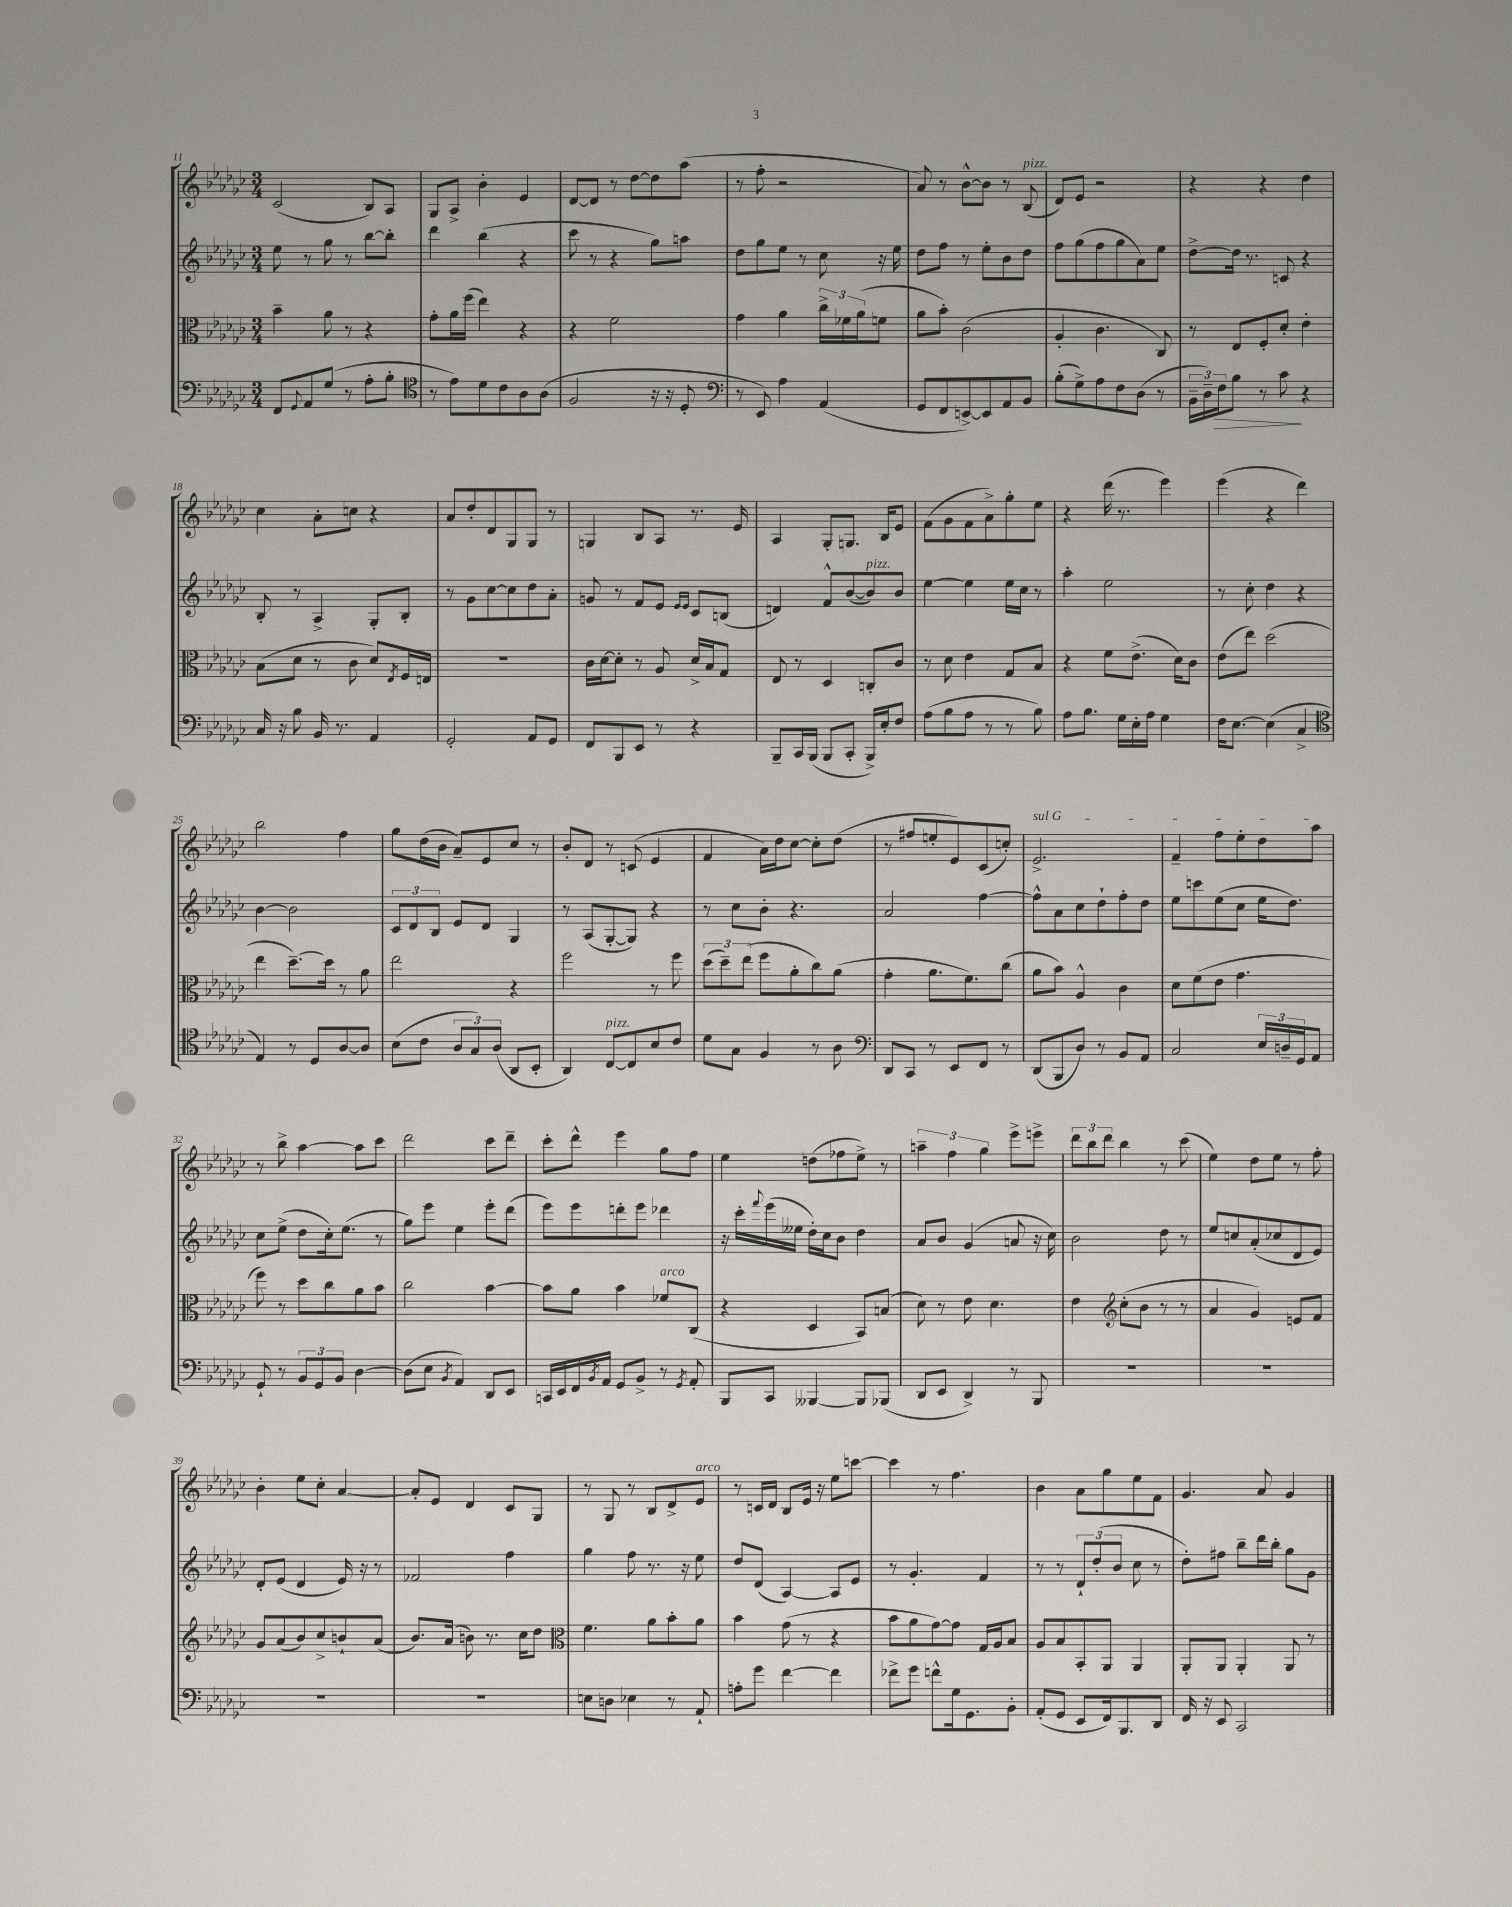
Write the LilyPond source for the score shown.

<<
\new StaffGroup <<
\new Staff = "s0" {
    \clef treble \key ges \major \numericTimeSignature \time 3/4
    ces'2( bes8) aes8 |
    ges8 aes8-> bes'4-. ees'4 |
    des'8~ des'8 r8 des''8~ des''8 aes''8( |
    r8 f''8-. r2 |
    aes'8) r8 bes'8~-^ bes'8 r8 bes8^\markup { \italic "pizz." }( |
    des'8) ees'8 r2 |
    r4 r4 des''4 |
    ces''4 aes'8-. c''8 r4 |
    aes'8 des''8-. des'8 ges8 ges8 r8 |
    g4 bes8 aes8 r8. ees'16 |
    aes4 ges8-. g8. bes16 ees'8 |
    f'8( ges'8 f'8 aes'8->) ges''8-. ees''8 |
    r4 des'''16( r8. ees'''4) |
    ees'''4( r4 des'''4) |
    bes''2 f''4 |
    ges''8 des''16( bes'16 aes'8--) ees'8 ces''8 r8 |
    bes'8-. des'8 r8 c'8( ees'4 |
    f'4 aes'16) des''16 ces''8~ ces''8-. des''8( |
    r8 fis''8 e''8-. ees'8) ces'8( c''8-.) |
    \once \override TextSpanner.bound-details.left.text = \markup { \italic "sul G" } ees'2.->\startTextSpan |
    f'4-- f''8 ees''8-. des''8 aes''8\stopTextSpan |
    r8 bes''8-> aes''4~ aes''8 ces'''8 |
    des'''2 ces'''8 des'''8-- |
    ces'''8-. des'''8-^ ees'''4 ges''8 f''8 |
    ees''4 d''8( fes''8 ees''8->) r8 |
    \tuplet 3/2 { a''4-- f''4 ges''4 } ees'''8-> e'''8-> |
    \tuplet 3/2 { des'''8 bes''8 des'''8 } bes''4 r8 ces'''8( |
    ees''4) des''8 ees''8 r8 f''8-. |
    bes'4-. ees''8 ces''8-. aes'4~ |
    aes'8-. ees'8 des'4 ces'8 ges8 |
    r8 ges8 r8 bes8 des'8-> ees'8^\markup { \italic "arco" } |
    r8 c'16 des'16 bes8 ees'16 r16 ees''8 c'''8~ |
    c'''4 r8 f''4. |
    bes'4 aes'8 ges''8 ees''8 f'8 |
    ges'4. aes'8 ges'4 \bar "|." |
}
\new Staff = "s1" {
    \clef treble \key ges \major \numericTimeSignature \time 3/4
    ees''8 r8 ges''8 r8 bes''8~ bes''8-. |
    des'''4 bes''4( r4 |
    ces'''8 r8 r4 ges''8) a''8 |
    des''8 ges''8 ees''8 r8 ces''8 r16 ees''16 |
    des''8 f''8 r8 ees''8-. bes'8 des''8 |
    f''8 ges''8( f''8 ges''8 aes'8) ees''8 |
    des''8~-> des''16 r8. c'8 r4 |
    bes8-. r8 aes4-> ges8-. bes8-. |
    r8 ges'8 ces''8~ ces''8 des''8 aes'8-. |
    g'8 r8 f'8 ees'8 \grace { ees'16 ees'16 } ces'8 b8( |
    d'4) f'8-^ bes'8~( bes'8^\markup { \italic "pizz." }) bes'8 |
    ees''4~ ees''4 ees''16 ces''16 r8 |
    aes''4-. ees''2 |
    r8 ces''8-. des''4 r4 |
    bes'4~ bes'2 |
    \tuplet 3/2 { ces'8 des'8 bes8 } ees'8 des'8 ges4 |
    r8 aes8( ges8~-. ges8) r4 |
    r8 ces''8 bes'8-. r4. |
    aes'2 f''4~ |
    f''8-^ aes'8 ces''8 des''8-! f''8-. des''8 |
    ees''8 c'''8 ees''8( ces''8 ees''16 des''8.) |
    ces''8 ees''8->( des''8 ces''16-.) ees''8.( r8 |
    ges''8) ees'''8 ees''4 ees'''8-. des'''8( |
    ees'''8) ees'''8 d'''8-. ees'''8 des'''4 |
    r16 ces'''16-. \appoggiatura { f'''8 } ees'''16( eeses''16 des''16-.) ces''16 bes'8 des''4 |
    aes'8 bes'8 ges'4( a'8 r16 ces''16) |
    bes'2 des''8 r8 |
    ees''8 c''8 aes'8-.( ces''8 des'8 ees'8) |
    des'8-. ees'8( des'4 ees'16) r16 r8 |
    fes'2 f''4 |
    ges''4 f''8 r8. r16 ees''8 |
    des''8 des'8( aes4~) aes8 ees'8 |
    r8 ges'4.-. f'4 |
    r8 r8 \tuplet 3/2 { des'8-! des''8-.( bes'8 } ces''8 r8 |
    des''8-.) fis''8 bes''8-- des'''16 bes''16-. ges''8 ges'8 \bar "|." |
}
\new Staff = "s2" {
    \clef alto \key ges \major \numericTimeSignature \time 3/4
    bes'4-- aes'8 r8 r4 |
    ges'8-. aes'16 f''16( ees''4) r4 |
    r4 f'2 |
    ges'4 aes'4 \tuplet 3/2 { ces''16-> fes'16 aes'16( } f'8 |
    aes'8 bes'8-.) ces'2( |
    aes4-. ces'4. ces8) |
    r8 ees8 f8-. des'8-. ees'4-. |
    bes8( des'8 r8 ces'8 des'8) \acciaccatura { ees8 } f16 e16 |
    R2. |
    ces'16 des'16~ des'8-. r8 aes8 des'16-> bes16 ges8 |
    ees8 r8 des4 c8-. ces'8 |
    r8 des'8 ees'4 ges8 bes8 |
    r4 f'8 ees'8.->( des'16) ces'8 |
    ees'8( ees''8) des''2( |
    ees''4 des''8.~--) des''16 r8 aes'8 |
    ees''2 r4 |
    f''2 r8 f''8 |
    \tuplet 3/2 { des''8( des''8--) ees''8( } f''8 aes'8-. ces''8) aes'8( |
    ges'4-. aes'8. f'8.) ces''8( |
    aes'8 bes'8) aes4-^ ces'4 |
    des'8 f'8( ees'8 ges'4. |
    f''8) r8 des''8 ces''8 aes'8 bes'8 |
    ces''2 bes'4~ |
    bes'8 aes'8 bes'4 fes'8^\markup { \italic "arco" } ces8( |
    r4 des4 bes,8) b8( |
    des'8) r8 ees'8 des'4. |
    ees'4 \clef treble ces''8-.( bes'8 r8 r8 |
    aes'4 ges'4) e'8 f'8 |
    ges'8 aes'8( bes'8) ces''8-> b'8-! aes'8( |
    bes'8.) aes'16( b'8) r8. ces''16 des''8 |
    \clef alto f'4. aes'8 bes'8-. aes'8 |
    bes'4 ges'8( r8 r4 |
    bes'8 aes'8 ges'8~) ges'8 ges16 aes16 bes8 |
    aes8 bes8 bes,8-. aes,8 aes,4 |
    aes,8-. aes,8 aes,4-. aes,8 r8 \bar "|." |
}
\new Staff = "s3" {
    \clef bass \key ges \major \numericTimeSignature \time 3/4
    f,8 \appoggiatura { ges,8 } aes,8 ges8( r8 aes8-. bes8-. |
    \clef tenor r8 ees'8) des'8 ces'8 aes8 aes8( |
    f2 r16 r16 des8-. |
    \clef bass r8 ees,8) aes4 aes,4( |
    ges,8 f,8 e,8~->) e,8 aes,8 bes,8 |
    bes8-.( ges8->) aes8 f8 des8( r8 |
    \tuplet 3/2 { bes,16-- des16--) f16\> } bes8 r8 ces'8\! r4 |
    ces16 r16 bes8 bes,16 r8. aes,4 |
    ges,2-. aes,8 ges,8 |
    f,8 bes,,8 ees,8 r8 r4 |
    bes,,8-- ces,16 bes,,16( bes,,8 ces,8-. bes,,16->) ees16-. f8 |
    aes8( bes8 aes8 r8 r8 bes8) |
    aes8 bes8. ges16 ees16-. aes16 ges4 |
    f16 ees8.~ ees4( ces4-> |
    \clef tenor ees4) r8 des8 aes8~ aes8 |
    bes8( ces'8 \tuplet 3/2 { aes8 ges8) aes8( } aes,8 bes,8-. |
    aes,4) ces8~^\markup { \italic "pizz." } ces8 bes8 ces'8 |
    des'8 ges8 f4 r8 aes8 |
    \clef bass des,8 ces,8 r8 ees,8 f,8 r8 |
    des,8( bes,,8 des8) r8 bes,8 aes,8 |
    ces2 \tuplet 3/2 { ees16 d16-- ges,16 } aes,8 |
    ges,8-! r8 \tuplet 3/2 { bes,8 ges,8 bes,8 } des4~ |
    des8( ees8 \acciaccatura { bes,8 } aes,4) des,8 ees,8 |
    c,16 ees,16 f,16 \acciaccatura { bes,8 } aes,16 ges,8 bes,8-> r8 \acciaccatura { ges,8 } aes,8-. |
    bes,,8 ces,8 beses,,4~ beses,,8 bes,,8( |
    des,8 ees,8 des,4->) r8 bes,,8 |
    R2. |
    R2. |
    R2. |
    R2. |
    e8 d8 ees4 r8 aes,8-! |
    a8-. ges'8 f'4~ f'4 |
    fes'8-> ges'8 f'8-^ ges16 ges,8. bes,8-. |
    aes,8-.( ges,8 ees,8 f,16) bes,,8. des,8 |
    f,16 r16 ees,8 ces,2 \bar "|." |
}
>>
>>
\layout { \context { \Score currentBarNumber = #11 } }
